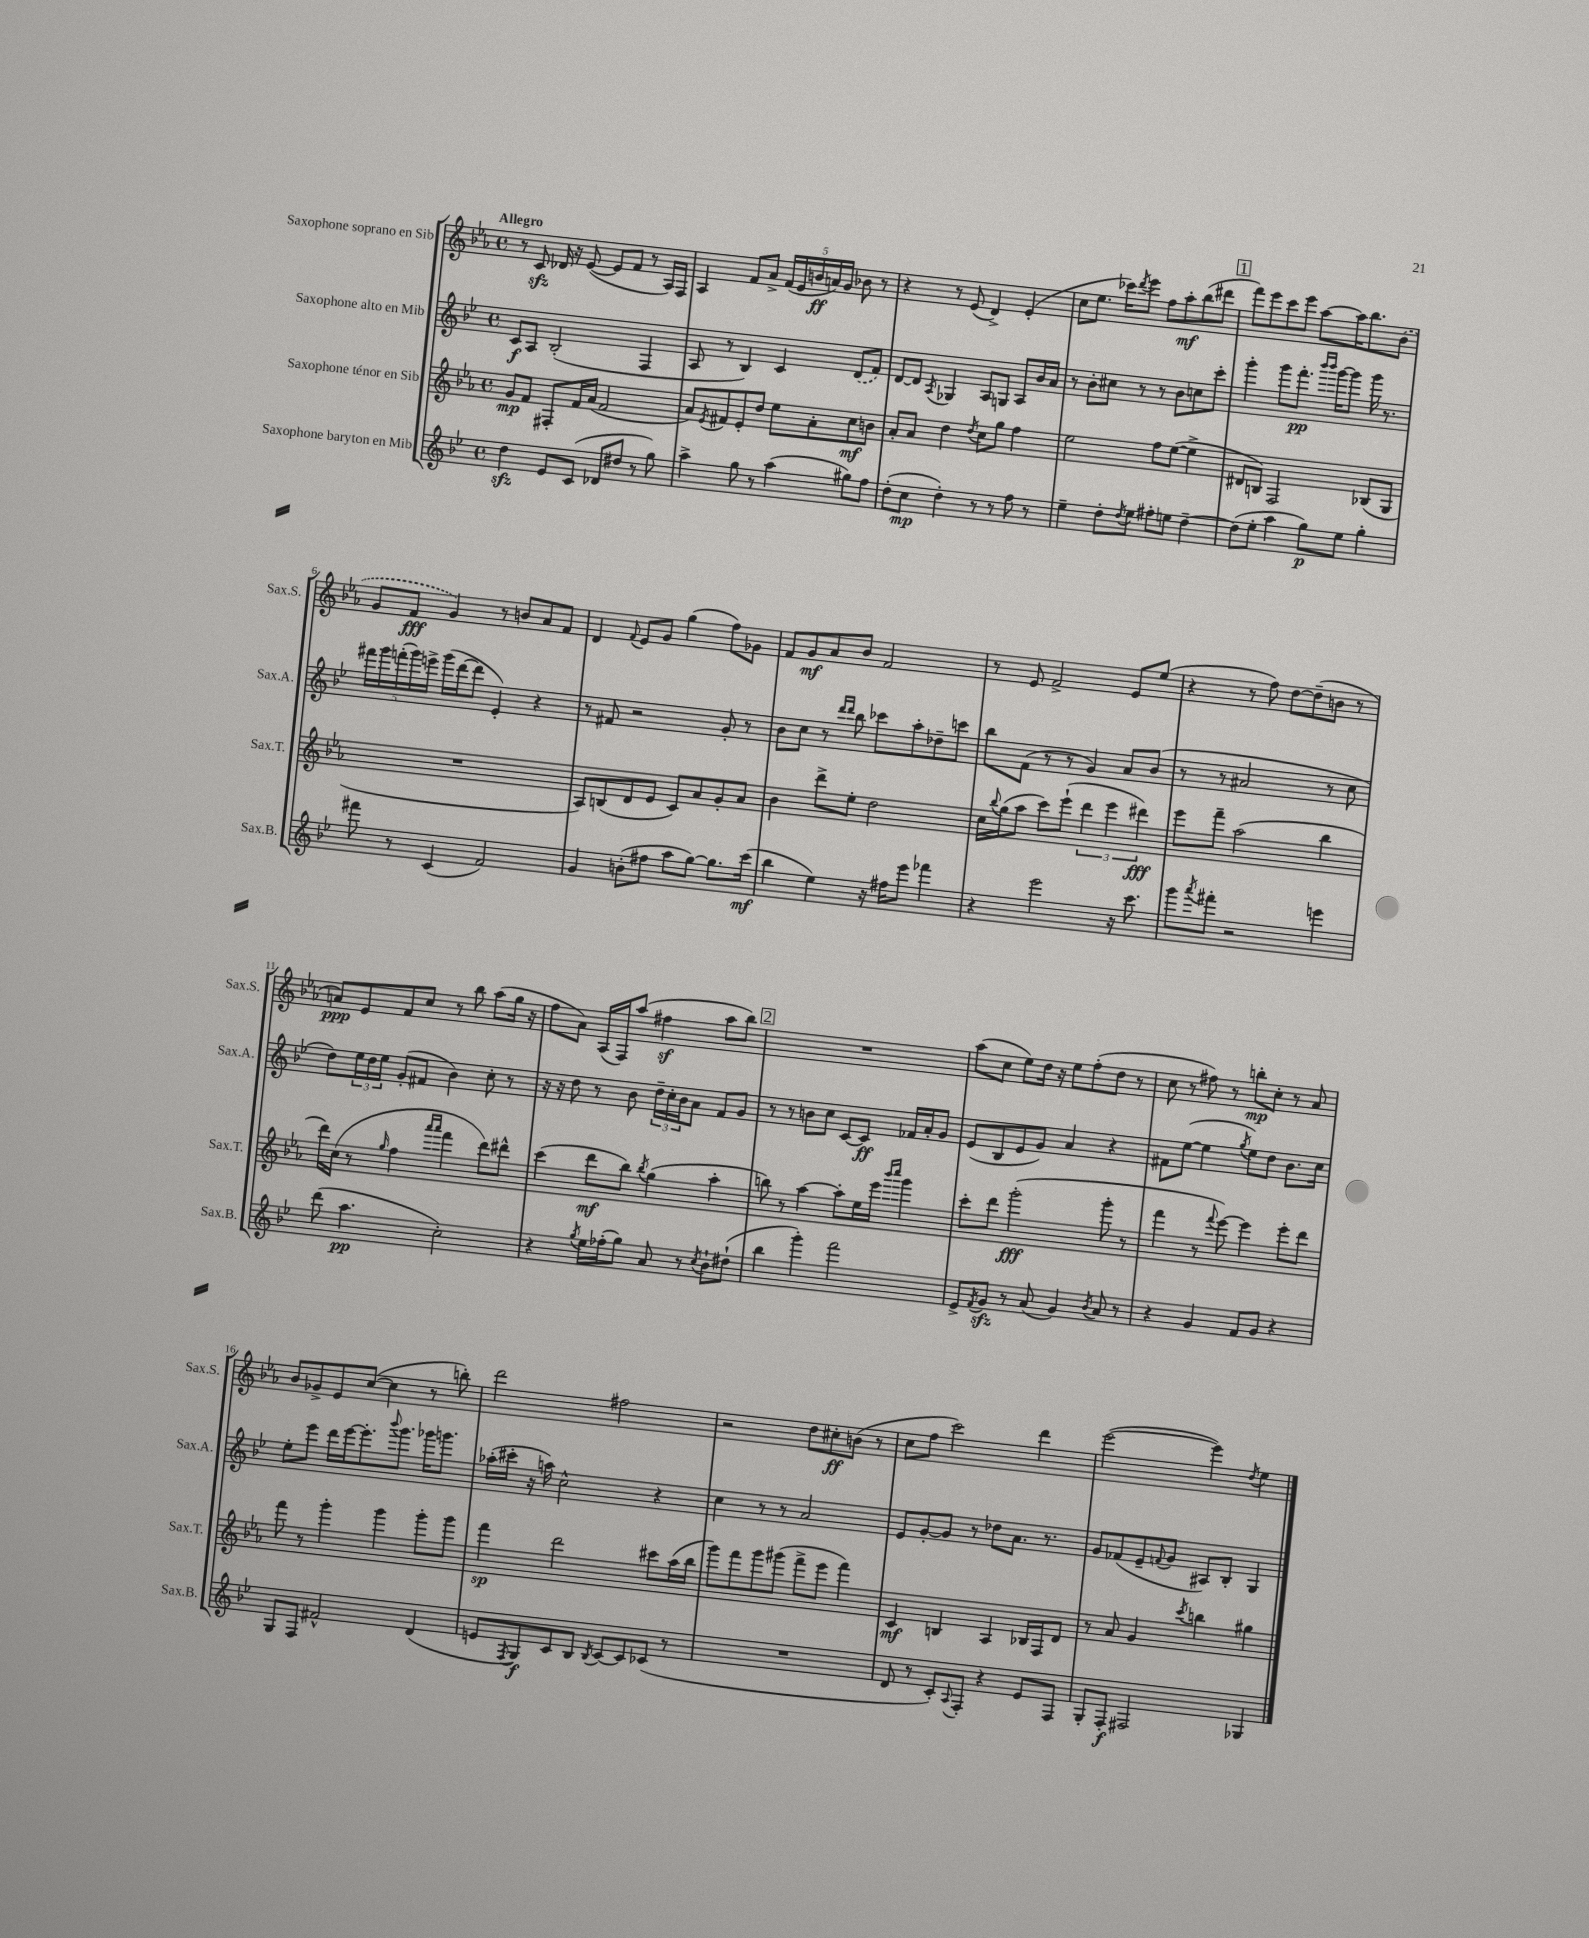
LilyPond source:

<<
\new StaffGroup <<
\new Staff = "s0" \with { instrumentName = "Saxophone soprano en Sib" shortInstrumentName = "Sax.S." } {
    \clef treble \key ees \major \defaultTimeSignature \time 4/4 \tempo "Allegro"
    r8 c'8\sfz des'16 r16 ees'8~( ees'8 f'8 r8 aes16) f16 |
    aes4 f'8 aes'8-> \tuplet 5/4 { f'16( ees'16 b'16\ff a'16) g'16 } bes'8 r8 |
    r4 r8 ees'8( d'4->) ees'4-.( |
    c''8 ees''8. ces'''16) \acciaccatura { d'''8 } ees'''8 f''8 aes''8-.\mf bes''8( dis'''8 |
    \mark \markup { \box "1" } f'''8) ees'''8 c'''8 ees'''8 aes''8~ aes''16 bes''8. \once \slurDashed bes'8( |
    g'8 f'8\fff g'4) r8 b'8 aes'8 f'8 |
    d'4 \appoggiatura { f'8 } ees'8 g'8 g''4( f''8) ges'8 |
    f'8 g'8\mf aes'8 bes'8 f'2 |
    r8 ees'8 f'2-> ees'8 ees''8( |
    r4 r8 f''8) d''8~ d''8--( b'8 r8 |
    a'8\ppp) ees'8 f'8 c''8 r8 bes''8 aes''8( g''16 r16 |
    f''8 aes'8) aes16( f16) aes''8( fis''4\sf aes''8 bes''8) |
    \mark \markup { \box "2" } R1 |
    aes''8( c''8 ees''8) d''16 r16 ees''8 f''8-.( d''8 r8 |
    c''8 r8 fis''8) r8 b''8-.\mp c''8-. r8 aes'8 |
    bes'8 ges'8-> ees'8 c''8~( c''4 r8 b''8-.) |
    d'''2 fis''2 |
    r2 d''8 cis''8-.\ff b'8( r8 |
    c''8 f''8 c'''2) d'''4 |
    ees'''2~( ees'''4) \acciaccatura { d''8 } ees''4 \bar "|." |
}
\new Staff = "s1" \with { instrumentName = "Saxophone alto en Mib" shortInstrumentName = "Sax.A." } {
    \clef treble \key bes \major \defaultTimeSignature \time 4/4
    c'8\f a8 bes2-.( f4 |
    a8 r8 bes4) c'4 \once \slurDashed d'8( f'8) |
    d'8~ d'8 \acciaccatura { a8 } ges4 a8 g8 a8 bes'16 a'16 |
    r8 bes'8-. cis''8 r8 r8 bes'8 c''8 c'''8-. |
    \mark \markup { \box "1" } g'''4-. g'''8 f'''8.-.\pp \grace { bes'''16 bes'''16 } g'''16~ g'''8 g'''16 r8. |
    \tuplet 5/4 { fis'''16 g'''16 f'''16-.( g'''16) e'''16-> } g'''16( d'''16~ d'''8 ees'4-.) r4 |
    r8 fis'8 r2 g'8-. r8 |
    bes'8 c''8 r8 \grace { d'''16 d'''16 } bes''8 ces'''8 a''8-. des''8-- c'''8 |
    bes''8 f'8( r8 r8 g'4) a'8 bes'8( |
    r8 r8 ais'2 r8 c''8 |
    d''8) \tuplet 3/2 { ees''16 d''16 ees''16 } g'8-.( fis'8 bes'4) c''8-. r8 |
    r16 r16 d''8 r8 bes'8 \tuplet 3/2 { d''16-- c''16-. bes'16 } a'8 f'8 g'8 |
    \mark \markup { \box "2" } r8 r8 b'8 c''8 c'8~ c'8\ff fes'16 a'16-. g'8 |
    ees'8( bes8 ees'8 g'8) a'4 r4 |
    fis'8 ees''8~( ees''4 \acciaccatura { g''8 } ees''8) d''8 bes'8. c''16 |
    ees''8-. ees'''8 d'''16 ees'''16~ ees'''8.-. \appoggiatura { bes'''8 } g'''8. ges'''16 g'''8. |
    aes''16-.( cis'''16-. r16 a''16) c''2-^ r4 |
    c''4 r8 r8 a'2 |
    ees'8 g'8~-. g'8 r8 des''8 a'8. r8. |
    g'8 fes'8( ees'8-- \appoggiatura { f'8 } g'8 ais8) bes8-. g4 \bar "|." |
}
\new Staff = "s2" \with { instrumentName = "Saxophone ténor en Sib" shortInstrumentName = "Sax.T." } {
    \clef treble \key ees \major \defaultTimeSignature \time 4/4
    g'8\mp f'8 fis8-. f'16 aes'16( f'2 |
    aes'8) \acciaccatura { ees'8 } fis'8 ees'8-. d''8 ees''8 aes'8-. c''8\mf b'8 |
    aes'8-. aes'8 d''4 \acciaccatura { d''8 } c''8 g''8 f''4 |
    ees''2 f''8 ees''8~( ees''4-> |
    \mark \markup { \box "1" } dis'8 b8) f2 bes8( g8 |
    R1 |
    aes8) b8( d'8 ees'8 c'8) aes'8 g'8-. aes'8 |
    bes'4 d'''8-> ees''8-. d''2 |
    c''16 \appoggiatura { bes''8 } g''16( aes''8 c'''8) ees'''8-!( \tuplet 3/2 { d'''4 ees'''4 dis'''4\fff) } |
    ees'''8 f'''8-- aes''2( bes''4 |
    d'''16) c''16( r8 \grace { g''16 } f''4 \grace { aes'''16 aes'''16 } f'''4 d'''8) dis'''8-^ |
    c'''4( d'''8\mf bes''8) \acciaccatura { bes''8 } g''4( aes''4-. |
    \mark \markup { \box "2" } b''8) r8 aes''4~ aes''8-. ees''16 ees'''16 \grace { bes'''16 c''''16 } g'''4 |
    c'''8-. d'''8 g'''2-.\fff( g'''8-. r8 |
    f'''4 r8 \appoggiatura { f'''8 } ees'''8~) ees'''4 ees'''8-. d'''8 |
    f'''8 r8 g'''4-. g'''4 g'''8-. g'''8 |
    f'''4\sp d'''2 cis'''8 aes''16( bes''16 |
    g'''8) f'''8 g'''8 gis'''8( f'''8-> ees'''8 f'''4) |
    c'4\mf b4 aes4 bes16 f16 d'8 |
    r8 aes'8 g'4 \acciaccatura { c'''8 } b''4 gis''4 \bar "|." |
}
\new Staff = "s3" \with { instrumentName = "Saxophone baryton en Mib" shortInstrumentName = "Sax.B." } {
    \clef treble \key bes \major \defaultTimeSignature \time 4/4
    d''4\sfz ees'8 c'8( des'8 dis''8 r8 g''8) |
    a''4-> g''8 r8 a''4( gis''8) f''8 |
    d''8-.( c''8\mp d''4-.) r8 r8 f''8 r8 |
    ees''4-- d''8-. \acciaccatura { d''8 } ees''8 fis''8-. e''8 d''4~-- |
    \mark \markup { \box "1" } d''8( ees''8-. a''4 g''8\p) ees''8 g''4-. |
    fis'''8 r8 c'4( f'2) |
    g'4 b'8-.( fis''8 a''8 g''8~) g''8. c'''16\mf( |
    bes''4 ees''4) r16 fis''16 ees'''8 fes'''4 |
    r4 ees'''2 r16 c'''8. |
    g'''8 \acciaccatura { a'''8 } fis'''8-. r2 e'''4 |
    d'''8( a''4.\pp c''2-.) |
    r4 \acciaccatura { g''8 } ees''16 fes''16-.( g''8) a'8 r8 \acciaccatura { c''8 } bes'8-! dis''8-!( |
    \mark \markup { \box "2" } bes''4 g'''4-.) f'''2 |
    ees'8-> \acciaccatura { f'8 } g'8\sfz r8 a'8( g'4) \acciaccatura { bes'8 } a'8 r8 |
    r4 g'4 f'8 g'8 r4 |
    g8 f8 fis'2-^ d'4( |
    e'8 \acciaccatura { f8 } g8\f) c'8 bes8 \acciaccatura { bes8 } c'8~ c'8 ces'8( r8 |
    R1 |
    d'8 r8 c'8-.) \appoggiatura { a8 } f8-. r4 ees'8 f8 |
    g8-. f8-.\f fis2 ges4 \bar "|." |
}
>>
>>
